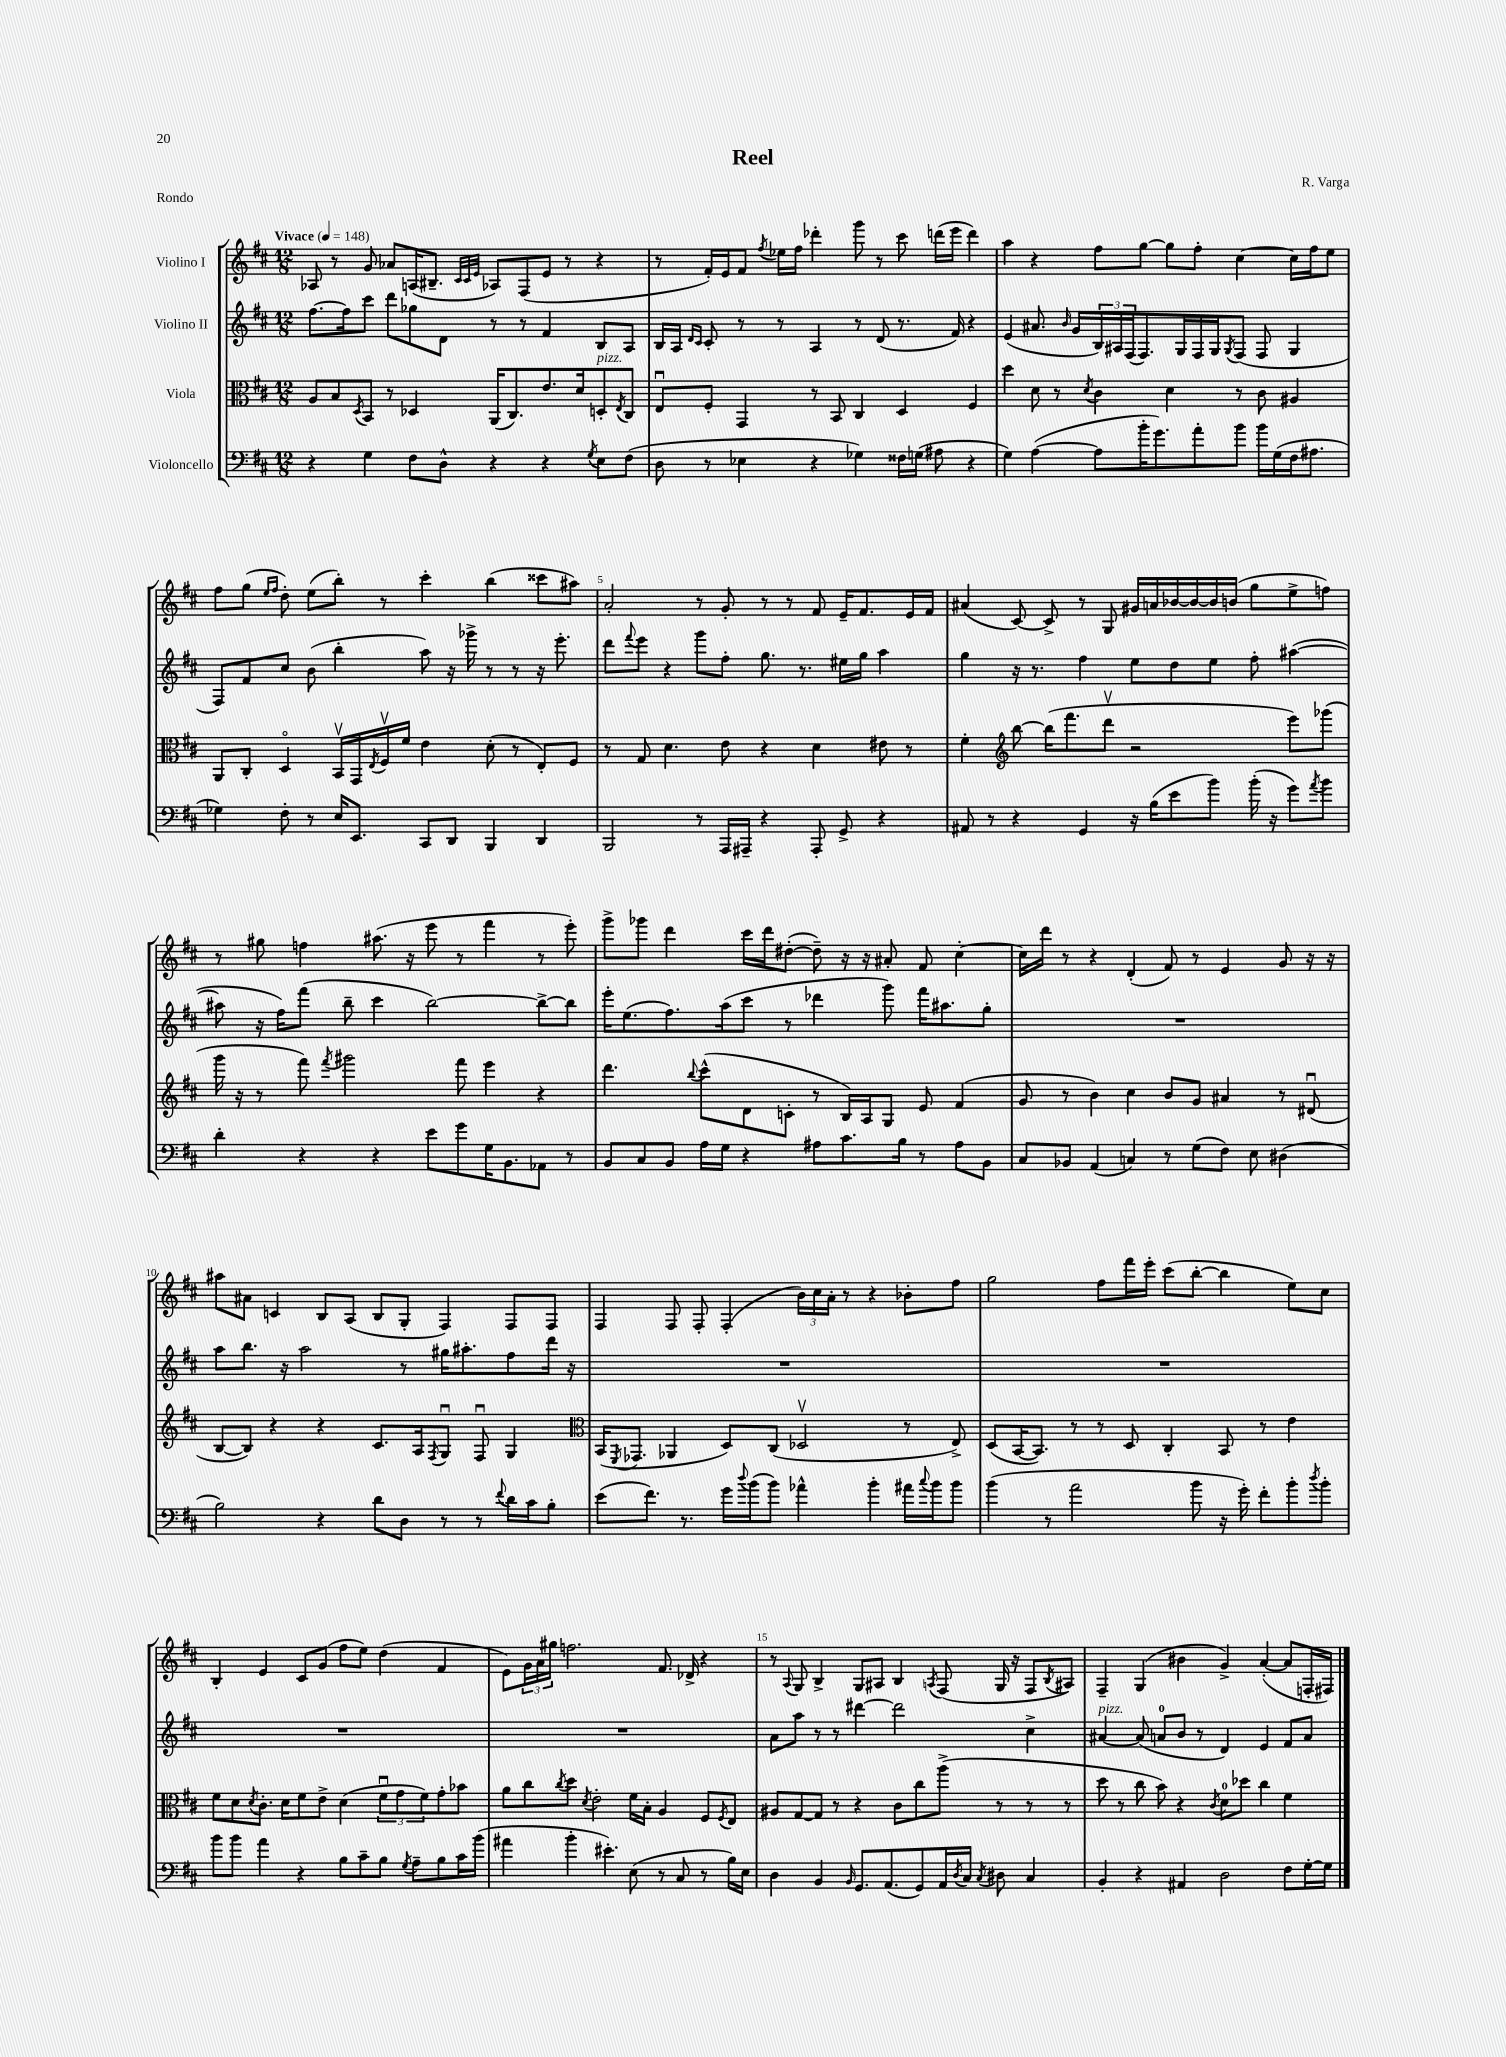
\header { title = "Reel" composer = "R. Varga" piece = "Rondo" }
<<
\new StaffGroup <<
\new Staff = "s0" \with { instrumentName = "Violino I" } {
    \clef treble \key d \major \numericTimeSignature \time 12/8 \tempo "Vivace" 4 = 148
    aes8 r8 g'8 aes'8 a16( bis8.-- \grace { cis'32 cis'32 e'32 } aes8) fis8( e'8 r8 r4 |
    r8 fis'16-.) e'16 fis'8 \acciaccatura { fis''8 } ees''16 fis''16 des'''4-. g'''8 r8 cis'''8 d'''16( e'''16 d'''4) |
    a''4 r4 fis''8 g''8~ g''8 fis''8-. cis''4~ cis''16 fis''16 e''8 |
    fis''8 g''8( \grace { e''16 fis''16 } d''8-.) e''8( b''8-.) r8 cis'''4-. b''4( cisis'''8 ais''8) |
    a'2-. r8 g'8-. r8 r8 fis'8 e'16-- fis'8. e'16 fis'16 |
    ais'4( cis'8~) cis'8-> r8 g8 gis'16 a'16 bes'16~ bes'16~ bes'16 b'16( g''8 e''8-> f''8) |
    r8 gis''8 f''4 ais''8.( r16 e'''8 r8 fis'''4 r8 e'''8-.) |
    g'''8-> ges'''8 d'''4 cis'''16 d'''16 dis''8~-.( dis''8--) r16 r16 ais'8-. fis'8 cis''4~-. |
    cis''16 d'''16 r8 r4 d'4-.( fis'8) r8 e'4 g'8 r16 r16 |
    ais''8 ais'8 c'4 b8 a8( b8 g8-. fis4) fis8 fis8 |
    fis4 fis8 fis8-. fis4-.( \tuplet 3/2 { b'16) cis''16 a'16-. } r8 r4 bes'8-. fis''8 |
    g''2 fis''8 fis'''16 e'''16-. cis'''8( b''8~-. b''4 e''8) cis''8 |
    b4-. e'4 cis'8 g'8( fis''8 e''8) d''4( fis'4 |
    e'8) \tuplet 3/2 { g'16 a'16 gis''16 } f''2. fis'8. des'16-> r4 |
    r8 \appoggiatura { a8 } g8 b4-> g8 ais8 b4 \acciaccatura { a8 } fis8( g16 r16 fis8 \acciaccatura { b8 } ais8) |
    fis4-- g4( bis'4 g'4->) a'4~-.( a'8 f16-. fis16) \bar "|." |
}
\new Staff = "s1" \with { instrumentName = "Violino II" } {
    \clef treble \key d \major \numericTimeSignature \time 12/8
    fis''8.~ fis''16 cis'''8 d'''8 ges''8 d'8 r8 r8 fis'4 b8 a8 |
    b16 a16 \grace { d'16 cis'16 } cis'8-. r8 r8 a4 r8 d'8( r8. fis'16) r4 |
    e'4( ais'8. \grace { b'16 } g'16 \tuplet 3/2 { b16) ais16 fis16( } fis8.) g16 fis16 g16 \acciaccatura { g8 } fis8( fis8 g4 |
    fis8) fis'8 cis''8 b'8( b''4-. a''8) r16 ges'''16-> r8 r8 r16 e'''8.-. |
    d'''8 \appoggiatura { fis'''8 } e'''8 r4 g'''8 fis''8-. g''8. r8. eis''16 g''16 a''4 |
    g''4 r16 r8. fis''4 e''8 d''8 e''8 fis''8-. ais''4~( |
    ais''8 r16 fis''16) fis'''8( b''8-- cis'''4 b''2~) b''8~-> b''8 |
    e'''16-. e''8.( fis''8.) a''16( cis'''8 r8 des'''4 g'''8) fis'''16 ais''8. g''8-. |
    R1. |
    a''8 b''8. r16 a''2 r8 gis''16 ais''8.-. fis''8 d'''16 r16 |
    R1. |
    R1. |
    R1. |
    R1. |
    a'8 a''8 r8 r8 dis'''4~ dis'''2 cis''4-> |
    ais'4~^\markup { \italic "pizz." } ais'8( a'8-0 b'8 r8 d'4) e'4 fis'8 a'8 \bar "|." |
}
\new Staff = "s2" \with { instrumentName = "Viola" } {
    \clef alto \key d \major \numericTimeSignature \time 12/8
    a8 b8 \acciaccatura { d8 } b,8 r8 des4 a,16( cis8.) e'8. d'16 d8-.^\markup { \italic "pizz." } \acciaccatura { e8 } cis8 |
    e8\downbow fis8-. g,4 r8 b,8 cis4 d4 fis4 |
    d''4 d'8 r8 \acciaccatura { d'8 } cis'4 d'4 r8 cis'8 ais4 |
    a,8 cis8-. d4\flageolet b,16\upbow g,16 \acciaccatura { e8 } fis16\upbow fis'16 e'4 d'8-.( r8 e8-.) fis8 |
    r8 g8 d'4. e'8 r4 d'4 eis'8 r8 |
    fis'4-. \clef treble b''8~ b''16( fis'''8. d'''8\upbow r2 e'''8) ges'''8( |
    g'''16 r16 r8 fis'''8) \acciaccatura { fis'''8 } gis'''2 fis'''8 e'''4 r4 |
    d'''4. \appoggiatura { b''8 } cis'''8-^( d'8 c'8-. r8 b16) a16 g8 e'8 fis'4( |
    g'8 r8 b'4) cis''4 b'8 g'8 ais'4 r8 dis'8\downbow( |
    b8~ b8) r4 r4 cis'8. a16 \acciaccatura { fis8 } g8\downbow fis8\downbow g4 |
    \clef alto b,16( \acciaccatura { fis,8 } ges,8. aes,4 d8) cis8( des2\upbow r8 e8->) |
    d8( b,16~ b,8.) r8 r8 d8 cis4-. b,8 r8 e'4 |
    fis'8 d'8 \acciaccatura { d'8 } cis'8.-. d'16 fis'8 e'8-> d'4( \tuplet 3/2 { fis'8\downbow g'8 fis'8) } g'8-. bes'8 |
    a'8 cis''8 \acciaccatura { cis''8 } d''8 \acciaccatura { d'8 } e'2-. fis'16 b16-. a4 fis8 \acciaccatura { fis8 } e8 |
    ais8 g8~ g8 r8 r4 cis'8 cis''8 a''8->( r8 r8 r8 |
    d''8 r8 cis''8 b'8) r4 \acciaccatura { cis'8 } d'8-0 des''8 cis''4 fis'4 \bar "|." |
}
\new Staff = "s3" \with { instrumentName = "Violoncello" } {
    \clef bass \key d \major \numericTimeSignature \time 12/8
    r4 g4 fis8 d8-^ r4 r4 \acciaccatura { g8 } e8 fis8( |
    d8 r8 ees4 r4 ges4) fisis16 g16( ais8 r4 |
    g4) a4~( a8 b'16-. g'8.) a'8-. b'8 b'16 g16( fis16 ais8. |
    ges4) fis8-. r8 e16 e,8. cis,8 d,8 b,,4 d,4 |
    b,,2 r8 a,,16 ais,,16-- r4 ais,,8-. g,8-> r4 |
    ais,8 r8 r4 g,4 r16 b16( e'8 b'8) b'16-.( r16 g'8) \acciaccatura { a'8 } b'8 |
    d'4-. r4 r4 e'8 g'8 g16 b,8. aes,8 r8 |
    b,8 cis8 b,8 a16 g16 r4 ais8 cis'8. b16 r8 ais8 b,8 |
    cis8 bes,8 a,4( c4) r8 g8( fis8) e8 dis4( |
    b2) r4 d'8 d8 r8 r8 \appoggiatura { fis'8 } d'16 cis'16 b8-. |
    e'8( fis'8.) r8. g'16 \appoggiatura { d''8 } b'16( b'8) aes'4-^ b'4-. ais'16 \appoggiatura { cis''8 } b'16 b'8 |
    b'4( r8 a'2 b'8 r16 g'16-.) fis'8-. b'8-. \acciaccatura { d''8 } b'8-. |
    b'8 b'8 a'4 r4 b8 cis'8-- b8 \acciaccatura { g8 } a8-- b8 cis'16 b'16( |
    ais'4 b'4-. eis'4.-.) e8( r8 cis8 r8 b16) e16 |
    d4 b,4 \grace { b,16 } g,8. a,8.( g,8) a,16 \acciaccatura { d8 } cis16 \acciaccatura { cis8 } dis8 cis4 |
    b,4-. r4 ais,4 d2 fis8 g16~-. g16 \bar "|." |
}
>>
>>
\layout { \context { \Score \override BarNumber.break-visibility = ##(#f #t #t) barNumberVisibility = #(every-nth-bar-number-visible 5) } }
